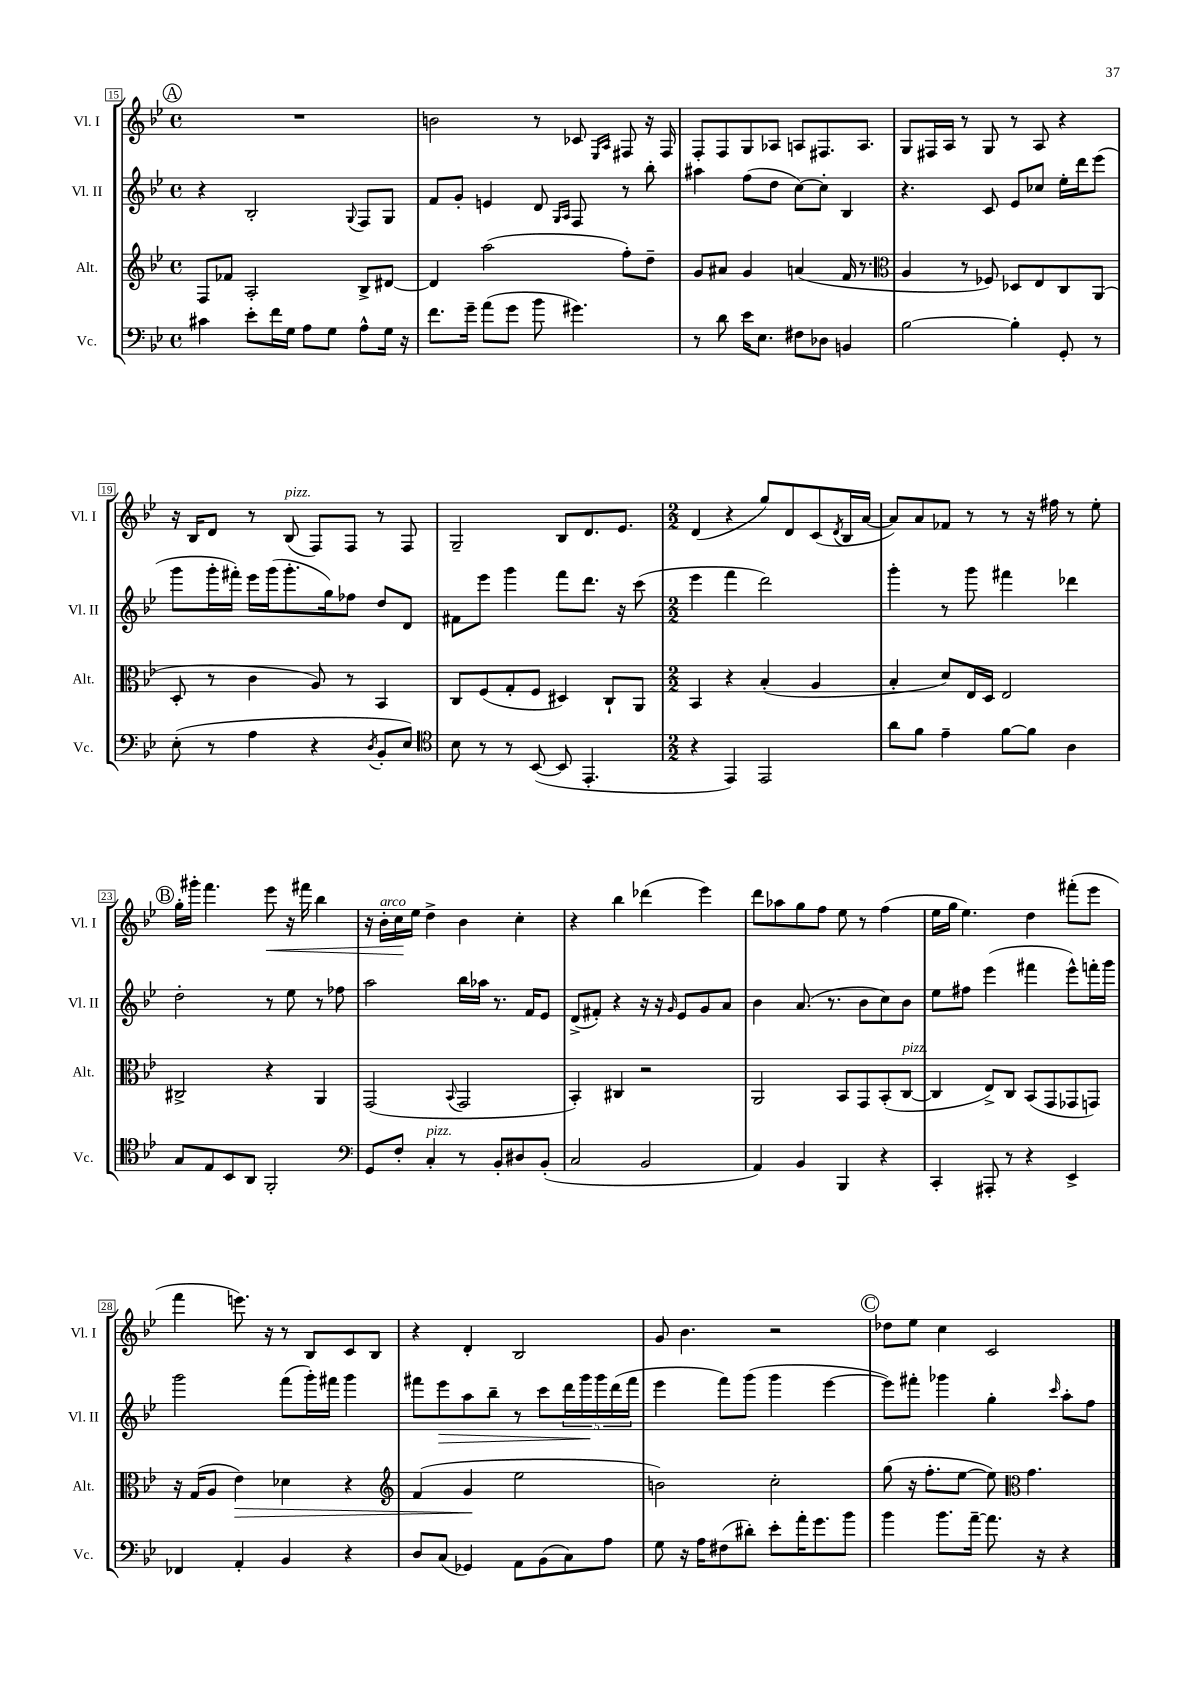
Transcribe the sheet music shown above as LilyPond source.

<<
\new StaffGroup <<
\new Staff = "s0" \with { instrumentName = "Vl. I" shortInstrumentName = "Vl. I" } {
    \clef treble \key bes \major \defaultTimeSignature \time 4/4
    \mark \markup { \circle "A" } R1 |
    b'2 r8 ces'8 \grace { ees16 a16 } fis8 r16 fis16 |
    f8-. f8 g8 aes8 a8 fis8. a8. |
    g8 fis16 a16 r8 g8 r8 a8 r4 |
    r16 bes16 d'8 r8 bes8^\markup { \italic "pizz." }( f8) f8 r8 f8 |
    g2-- bes8 d'8. ees'8. |
    \numericTimeSignature \time 2/2 d'4( r4 g''8) d'8 c'8( \acciaccatura { d'8 } bes16 a'16~ |
    a'8) a'8 fes'8 r8 r8 r16 fis''16 r8 ees''8-. |
    \mark \markup { \circle "B" } g''16-. gis'''16-. f'''4. ees'''8\< r16 fis'''16 bes''4 |
    r16 bes'16-.^\markup { \italic "arco" } c''16\! ees''16 d''4-> bes'4 c''4-. |
    r4 bes''4 des'''4( ees'''4) |
    d'''8 aes''8 g''8 f''8 ees''8 r8 f''4( |
    ees''16 g''16 ees''4.) d''4 fis'''8-.( ees'''8 |
    f'''4 e'''8.) r16 r8 bes8 c'8 bes8 |
    r4 d'4-. bes2 |
    g'8 bes'4. r2 |
    \mark \markup { \circle "C" } des''8 ees''8 c''4 c'2 \bar "|." |
}
\new Staff = "s1" \with { instrumentName = "Vl. II" shortInstrumentName = "Vl. II" } {
    \clef treble \key bes \major \defaultTimeSignature \time 4/4
    \mark \markup { \circle "A" } r4 bes2-. \appoggiatura { g8 } f8 g8 |
    f'8 g'8-. e'4 d'8 \grace { g16 a16 } f8 r8 bes''8-. |
    ais''4 f''8( d''8 c''8~) c''8-. bes4 |
    r4. c'8 ees'8 ces''8 ees''16-. d'''16 ees'''8( |
    g'''8 g'''16-. fis'''16-.) ees'''16 g'''16( g'''8.-. g''16) fes''8 d''8 d'8 |
    fis'8 ees'''8 g'''4 f'''8 d'''8. r16 c'''8( |
    \numericTimeSignature \time 2/2 ees'''4 f'''4 d'''2) |
    g'''4-. r8 g'''8 fis'''4 des'''4 |
    \mark \markup { \circle "B" } d''2-. r8 ees''8 r8 fes''8 |
    a''2 bes''16 aes''16 r8. f'16 ees'8 |
    d'8->( fis'8-.) r4 r16 r16 \grace { g'16 } ees'8 g'8 a'8 |
    bes'4 a'8.( r8. bes'8 c''8) bes'8 |
    ees''8 fis''8 ees'''4( fis'''4 ees'''8-^) f'''16-. g'''16 |
    g'''2 f'''8( g'''16-.) fis'''16 g'''4 |
    fis'''8 ees'''8\> a''8 bes''8-- r8 c'''8 \tuplet 5/4 { d'''16 g'''16\! g'''16 d'''16( fis'''16 } |
    ees'''4 f'''8) g'''8( g'''4 ees'''4~ |
    \mark \markup { \circle "C" } ees'''8) fis'''8-. ges'''4 g''4-. \grace { c'''16 } a''8-. f''8 \bar "|." |
}
\new Staff = "s2" \with { instrumentName = "Alt." shortInstrumentName = "Alt." } {
    \clef treble \key bes \major \defaultTimeSignature \time 4/4
    \mark \markup { \circle "A" } f8 fes'8 a2-. bes8-> dis'8~ |
    dis'4 a''2( f''8-.) d''8-- |
    g'8 ais'8 g'4 a'4( f'16 r8. |
    \clef alto a4 r8 fes8) des8 ees8 c8 a,8( |
    d8-. r8 c'4 a8) r8 bes,4 |
    c8 f8( g8-. f8 dis4) c8-! a,8 |
    \numericTimeSignature \time 2/2 bes,4 r4 bes4-.( a4 |
    bes4-. d'8) ees16 d16 ees2 |
    \mark \markup { \circle "B" } cis2-> r4 a,4 |
    g,2( \appoggiatura { bes,8 } g,2 |
    bes,4-.) cis4 r2 |
    a,2 bes,8 g,8 bes,8-.( c8~^\markup { \italic "pizz." } |
    c4 ees8->) c8 bes,8( g,8 ges,8 g,8) |
    r16 g16( a8 ees'4\>) des'4 r4 |
    \clef treble f'4( g'4\! ees''2 |
    b'2) c''2-. |
    \mark \markup { \circle "C" } g''8( r16 f''8.-. ees''8~ ees''8) \clef alto g'4. \bar "|." |
}
\new Staff = "s3" \with { instrumentName = "Vc." shortInstrumentName = "Vc." } {
    \clef bass \key bes \major \defaultTimeSignature \time 4/4
    \mark \markup { \circle "A" } cis'4 ees'8-. f'16 g16 a8 g8 a8-^ g16 r16 |
    f'8. g'16-- a'8( g'8 bes'8 gis'4.) |
    r8 d'8 ees'16 ees8. fis8 des8 b,4 |
    bes2~ bes4-. g,8-. r8 |
    ees8-.( r8 a4 r4 \acciaccatura { d8 } bes,8-. ees8) |
    \clef tenor bes8 r8 r8 bes,8~( bes,8 ees,4.-. |
    \numericTimeSignature \time 2/2 r4 ees,4) ees,2 |
    a'8 f'8 ees'4-- f'8~ f'8 a4 |
    \mark \markup { \circle "B" } g8 ees8 bes,8 a,8 f,2-. |
    \clef bass g,8 f8-. c4-.^\markup { \italic "pizz." } r8 bes,8-. dis8 bes,8-.( |
    c2 bes,2 |
    a,4) bes,4 bes,,4 r4 |
    c,4-. ais,,8-. r8 r4 ees,4-> |
    fes,4 a,4-. bes,4 r4 |
    d8 c8( ges,4) a,8 bes,8( c8) a8 |
    g8 r16 a16 fis8( dis'8-.) ees'8-. a'16-. g'8. bes'8 |
    \mark \markup { \circle "C" } bes'4 bes'8. a'16~-- a'8. r16 r4 \bar "|." |
}
>>
>>
\layout { \context { \Score currentBarNumber = #15 \override BarNumber.stencil = #(make-stencil-boxer 0.1 0.3 ly:text-interface::print) } }
